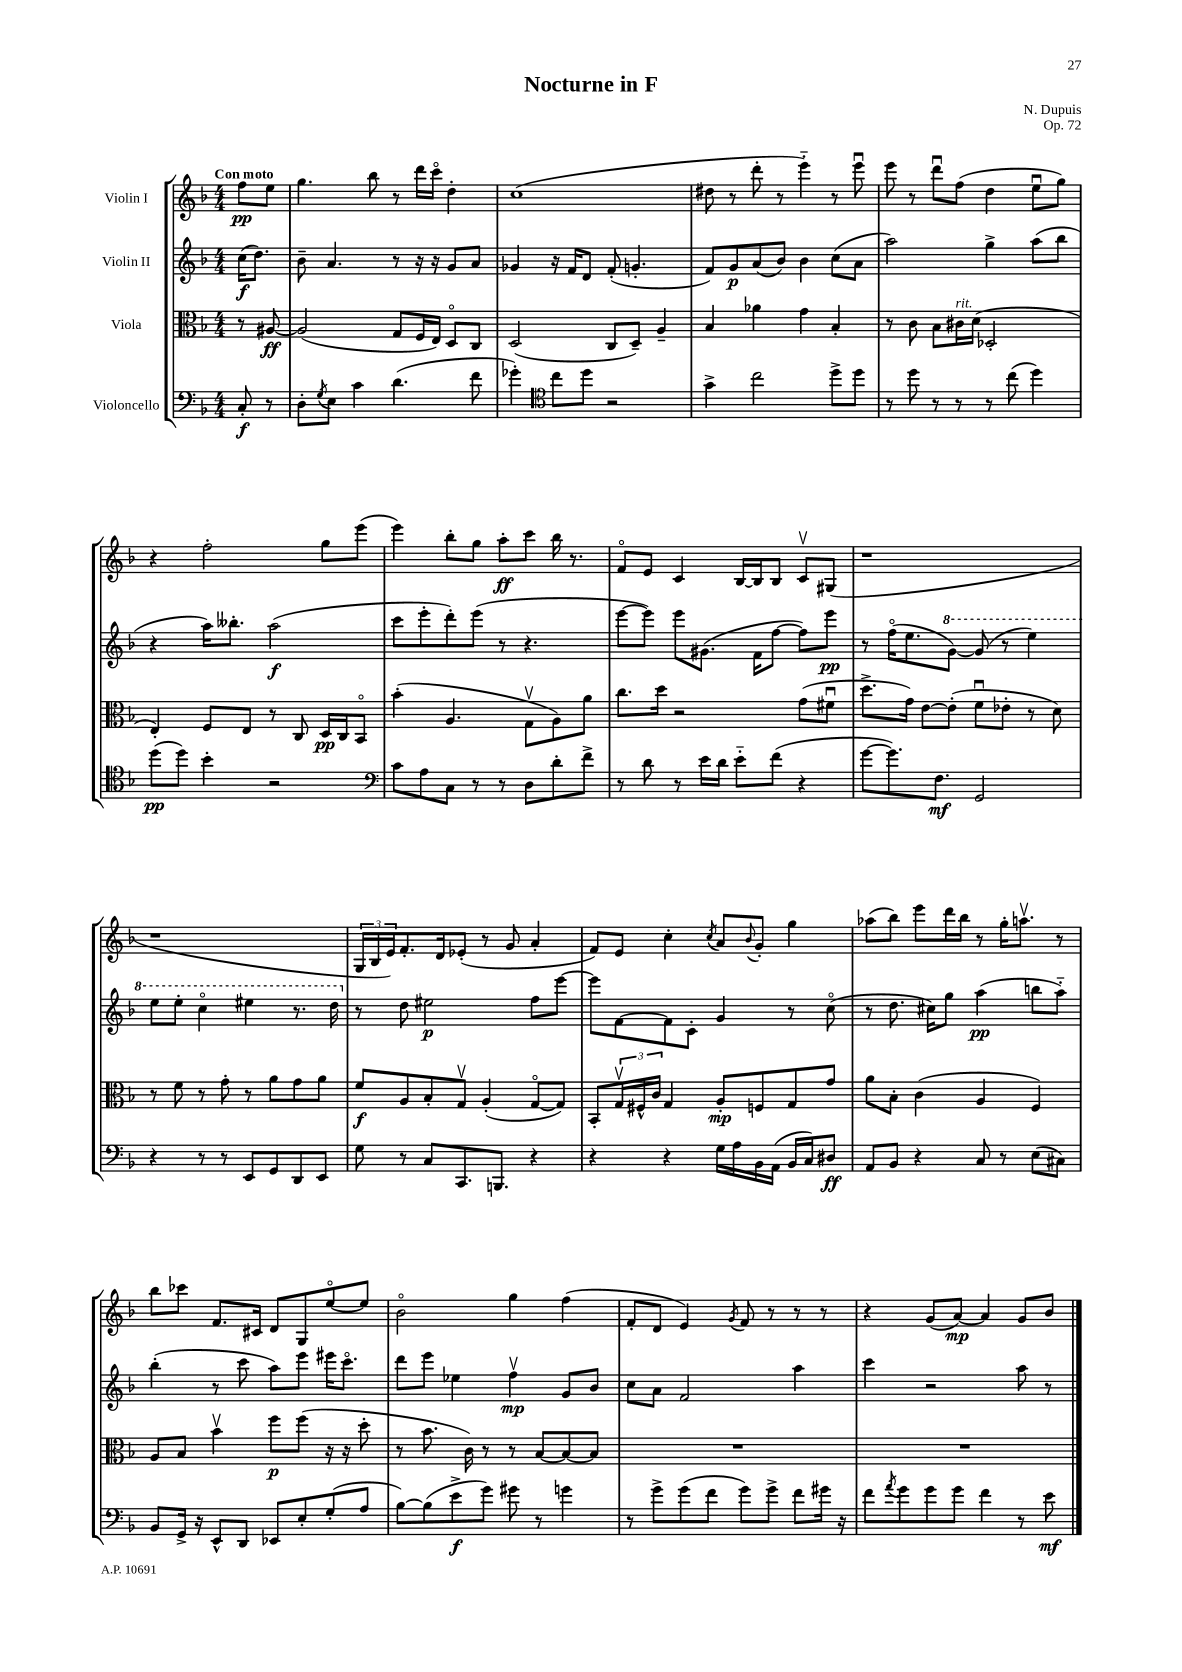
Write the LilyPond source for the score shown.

\header { title = "Nocturne in F" composer = "N. Dupuis" opus = "Op. 72" }
<<
\new StaffGroup <<
\new Staff = "s0" \with { instrumentName = "Violin I" } {
    \clef treble \key f \major \numericTimeSignature \time 4/4 \partial 4 \tempo "Con moto"
    f''8\pp e''8 |
    g''4. bes''8 r8 d'''16 c'''16\flageolet d''4-. |
    c''1( |
    dis''8 r8 d'''8-. r8 e'''4-_) r8 e'''8\downbow |
    e'''8 r8 d'''8\downbow f''8( d''4 e''8\downbow g''8) |
    r4 f''2-. g''8 e'''8( |
    e'''4) bes''8-. g''8 a''8-.\ff c'''8 bes''16 r8. |
    f'8\flageolet e'8 c'4 bes16~ bes16 bes8 c'8\upbow gis8( |
    r1 |
    r1 |
    \tuplet 3/2 { g16 bes16 e'16) } f'8.-. d'16 ees'8-.( r8 g'8 a'4-. |
    f'8) e'8 c''4-. \acciaccatura { c''8 } a'8 \appoggiatura { bes'8 } g'8-. g''4 |
    aes''8( bes''8) e'''8 d'''16 bes''16 r8 g''16-. a''8.\upbow r8 |
    bes''8 ces'''8 f'8. cis'16 d'8 g8 e''8~\flageolet e''8 |
    bes'2\flageolet g''4 f''4( |
    f'8-. d'8 e'4) \acciaccatura { g'8 } f'8 r8 r8 r8 |
    r4 g'8( a'8~\mp) a'4 g'8 bes'8 \bar "|." |
}
\new Staff = "s1" \with { instrumentName = "Violin II" } {
    \clef treble \key f \major \numericTimeSignature \time 4/4 \partial 4
    c''16\f( d''8.) |
    bes'8-- a'4. r8 r16 r16 g'8 a'8 |
    ges'4 r16 f'16 d'8 f'8-.( g'4.-. |
    f'8) g'8\p a'8( bes'8) bes'4 c''8( a'8 |
    a''2) g''4-> a''8( bes''8 |
    r4 a''16) beses''8.-. a''2\f( |
    c'''8 e'''8-. d'''8-.) e'''8( r8 r4. |
    e'''8~ e'''8) e'''8 gis'8.( f'16 f''8~ f''8) e'''8\pp |
    r8 f''16\flageolet( e''8. \ottava #1 g''8~) g''8( r8 e'''4) |
    e'''8 e'''8-. c'''4\flageolet eis'''4 r8. d'''16 \ottava #0 |
    r8 d''8 eis''2\p f''8 e'''8~ |
    e'''8 f'8~ f'8 c'8-. g'4 r8 c''8\flageolet( |
    r8 d''8. cis''16) g''8 a''4\pp( b''8 a''8-_) |
    bes''4-.( r8 c'''8 a''8) e'''8 eis'''16 c'''8.\flageolet |
    d'''8 e'''8 ees''4 f''4\upbow\mp g'8 bes'8 |
    c''8 a'8 f'2 a''4 |
    c'''4 r2 a''8 r8 \bar "|." |
}
\new Staff = "s2" \with { instrumentName = "Viola" } {
    \clef alto \key f \major \numericTimeSignature \time 4/4 \partial 4
    r8 ais8~\ff |
    ais2( g8 f16 e16) d8\flageolet c8 |
    d2( c8 d8--) a4-- |
    bes4 aes'4 g'4 bes4-. |
    r8 c'8 bes8 cis'16^\markup { \italic "rit." } d'16( des2-. |
    e4-.) f8 e8 r8 c8 d16\pp c16 bes,8\flageolet |
    bes'4-.( a4. g8\upbow a8) a'8 |
    c''8. d''16 r2 g'8( fis'8\downbow |
    d''8.-> g'16) e'8~ e'8-.( f'8\downbow ees'8-. r8 d'8) |
    r8 f'8 r8 g'8-. r8 a'8 g'8 a'8 |
    f'8\f a8 bes8-. g8\upbow a4-.( g8~\flageolet g8) |
    bes,8-. \tuplet 3/2 { g16\upbow fis16-^ c'16 } g4 a8-.\mp f8 g8 g'8 |
    a'8 bes8-. c'4( a4 f4) |
    a8 bes8 bes'4\upbow f''8\p f''8( r16 r16 d''8-. |
    r8 bes'8. c'16) r8 r8 bes8~ bes8~ bes8 |
    R1 |
    R1 \bar "|." |
}
\new Staff = "s3" \with { instrumentName = "Violoncello" } {
    \clef bass \key f \major \numericTimeSignature \time 4/4 \partial 4
    c8-.\f r8 |
    d8-. \acciaccatura { g8 } e8 c'4 d'4.( f'8 |
    ges'4-.) \clef tenor c''8 d''8 r2 |
    g'4-> c''2 d''8-> d''8 |
    r8 d''8 r8 r8 r8 c''8( d''4) |
    d''8\pp( d''8) bes'4-. r2 |
    \clef bass c'8 a8 c8 r8 r8 d8 d'8-. f'8-> |
    r8 d'8 r8 e'16 d'16 e'8-_ f'8( r4 |
    g'8~ g'8.) f8.\mf g,2 |
    r4 r8 r8 e,8 g,8 d,8 e,8 |
    g8 r8 c8 c,8. b,,8. r4 |
    r4 r4 g16 a16 bes,16 a,16( bes,16 c16) dis8\ff |
    a,8 bes,8 r4 c8 r8 e8( cis8) |
    bes,8 g,16-> r16 e,8-^ d,8 ees,8 e8-. g8-.( a8 |
    bes8~) bes8( e'8->\f g'8) gis'8 r8 g'4 |
    r8 g'8-> g'8( f'8 g'8) g'8-> f'8 gis'16 r16 |
    f'8 \acciaccatura { a'8 } g'8 g'8 g'8 f'4 r8 e'8\mf \bar "|." |
}
>>
>>
\layout { \context { \Score \remove "Bar_number_engraver" } }
